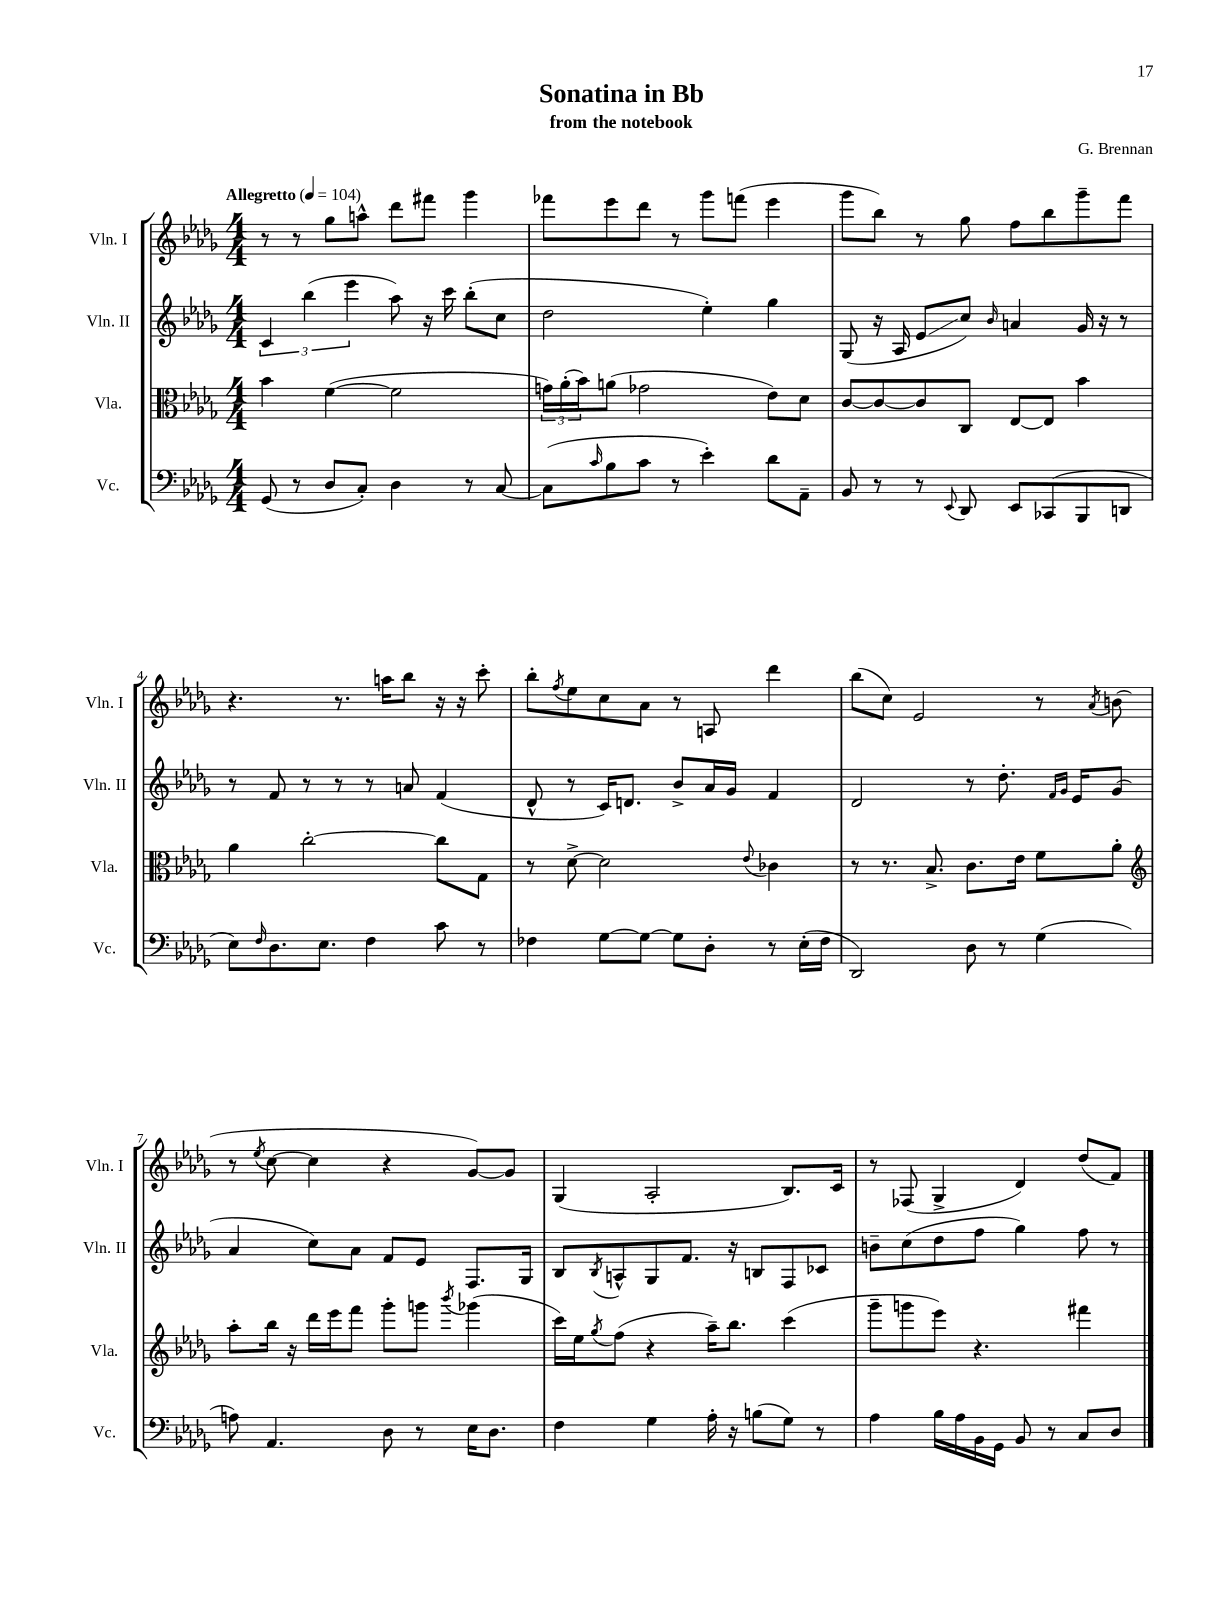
\header { title = "Sonatina in Bb" composer = "G. Brennan" subtitle = "from the notebook" }
<<
\new StaffGroup <<
\new Staff = "s0" \with { instrumentName = "Vln. I" shortInstrumentName = "Vln. I" } {
    \clef treble \key des \major \numericTimeSignature \time 4/4 \tempo "Allegretto" 4 = 104
    r8 r8 ges''8 a''8-^ des'''8 fis'''8 ges'''4 |
    fes'''8 ees'''8 des'''8 r8 ges'''8 f'''8( ees'''4 |
    ges'''8 bes''8) r8 ges''8 f''8 bes''8 ges'''8-- f'''8 |
    r4. r8. a''16 bes''8 r16 r16 c'''8-. |
    bes''8-. \acciaccatura { f''8 } ees''8 c''8 aes'8 r8 a8 des'''4 |
    bes''8( c''8) ees'2 r8 \acciaccatura { aes'8 } b'8( |
    r8 \acciaccatura { ees''8 } c''8~ c''4 r4 ges'8~) ges'8 |
    ges4( aes2-. bes8.) c'16 |
    r8 fes8( ges4-> des'4) des''8( f'8) \bar "|." |
}
\new Staff = "s1" \with { instrumentName = "Vln. II" shortInstrumentName = "Vln. II" } {
    \clef treble \key des \major \numericTimeSignature \time 4/4
    \tuplet 3/2 { c'4 bes''4( ees'''4 } aes''8) r16 c'''16 bes''8-.( c''8 |
    des''2 ees''4-.) ges''4 |
    ges8( r16 aes16 ees'8\glissando c''8) \grace { bes'16 } a'4 ges'16 r16 r8 |
    r8 f'8 r8 r8 r8 a'8 f'4( |
    des'8-^ r8 c'16) d'8. bes'8-> aes'16 ges'16 f'4 |
    des'2 r8 des''8.-. \grace { f'16 ges'16 } ees'16 ges'8( |
    aes'4 c''8) aes'8 f'8 ees'8 f8. ges16 |
    bes8 \acciaccatura { bes8 } a8-^ ges8 f'8. r16 b8 f8 ces'8 |
    b'8-- c''8( des''8 f''8 ges''4) f''8 r8 \bar "|." |
}
\new Staff = "s2" \with { instrumentName = "Vla." shortInstrumentName = "Vla." } {
    \clef alto \key des \major \numericTimeSignature \time 4/4
    bes'4 f'4~( f'2 |
    \tuplet 3/2 { g'16) aes'16-.( bes'16) } a'8( ges'2 ees'8) des'8 |
    c'8~ c'8~ c'8 c8 ees8~ ees8 bes'4 |
    aes'4 c''2~-. c''8 ges8 |
    r8 des'8~-> des'2 \appoggiatura { ees'8 } ces'4 |
    r8 r8. bes8.-> c'8. ees'16 f'8 aes'8-. |
    \clef treble aes''8-. bes''16 r16 des'''16 ees'''16 f'''8 ges'''8-. g'''8 \acciaccatura { bes'''8 } ges'''4( |
    c'''16) ees''16 \acciaccatura { ges''8 } f''8( r4 aes''16--) bes''8. c'''4( |
    ges'''8-- g'''8 ees'''8) r4. fis'''4 \bar "|." |
}
\new Staff = "s3" \with { instrumentName = "Vc." shortInstrumentName = "Vc." } {
    \clef bass \key des \major \numericTimeSignature \time 4/4
    ges,8( r8 des8 c8-.) des4 r8 c8~ |
    c8( \grace { c'16 } bes8 c'8 r8 ees'4-.) des'8 aes,8-- |
    bes,8 r8 r8 \appoggiatura { ees,8 } des,8 ees,8 ces,8( bes,,8 d,8 |
    ees8) \grace { f16 } des8. ees8. f4 c'8 r8 |
    fes4 ges8~ ges8~ ges8 des8-. r8 ees16-.( fes16 |
    des,2) des8 r8 ges4( |
    a8) aes,4. des8 r8 ees16 des8. |
    f4 ges4 aes16-. r16 b8( ges8) r8 |
    aes4 bes16 aes16 bes,16 ges,16 bes,8 r8 c8 des8 \bar "|." |
}
>>
>>
